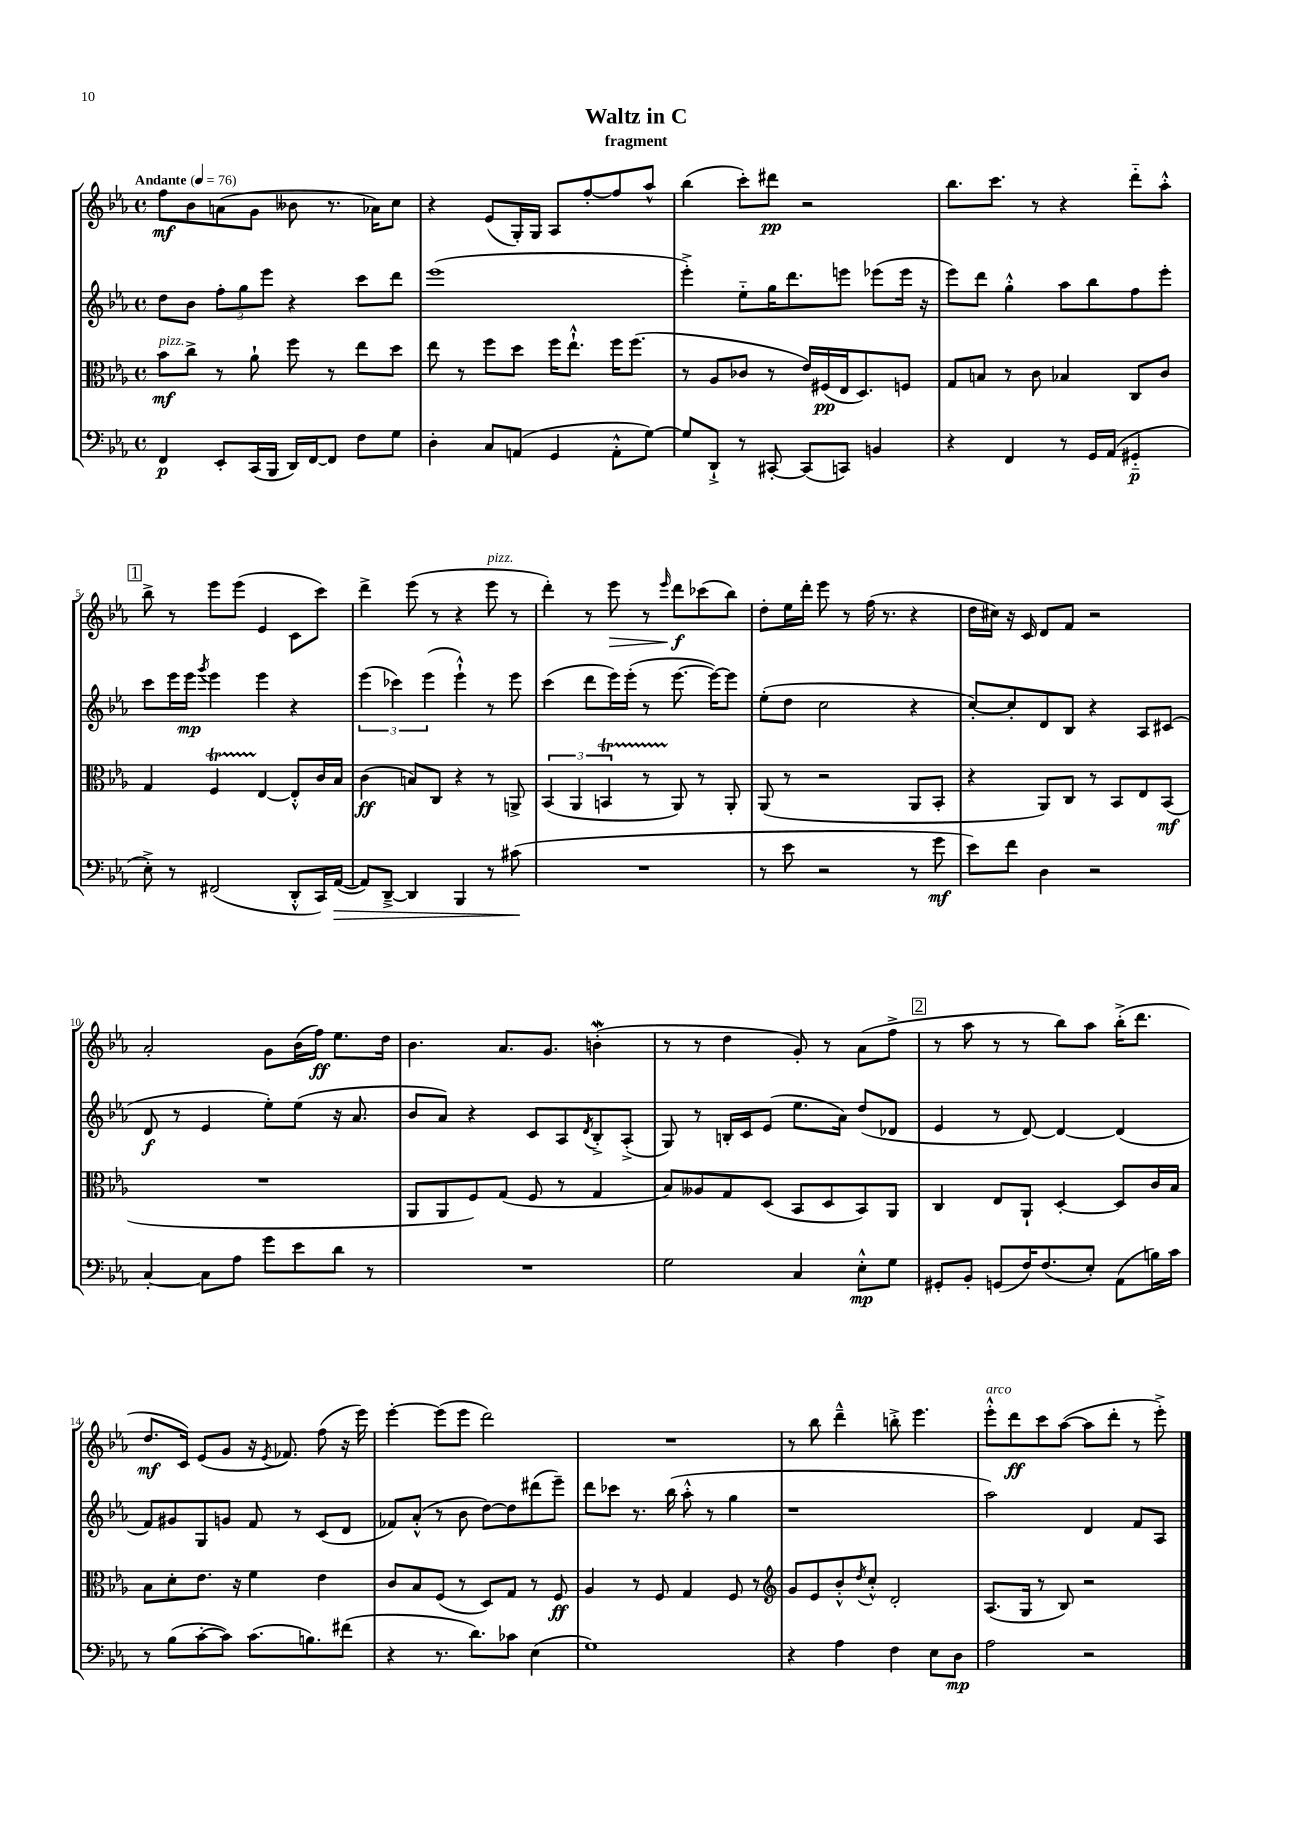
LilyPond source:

\header { title = "Waltz in C" subtitle = "fragment" }
<<
\new StaffGroup <<
\new Staff = "s0" {
    \clef treble \key ees \major \defaultTimeSignature \time 4/4 \tempo "Andante" 4 = 76
    f''8\mf bes'8 a'8( g'8 beses'8 r8. aes'16) c''8 |
    r4 ees'8( g16-.) g16 aes8 f''8~-. f''8 aes''8-^ |
    bes''4( c'''8-.) dis'''8\pp r2 |
    bes''8. c'''8. r8 r4 d'''8-_ aes''8-.-^ |
    \mark \markup { \box "1" } bes''8-> r8 ees'''8 ees'''8( ees'4 c'8 c'''8) |
    d'''4-> ees'''8( r8 r4 ees'''8^\markup { \italic "pizz." } r8 |
    d'''4-.) r8 ees'''8\> r8 \grace { ees'''16 } d'''8\f\! ces'''8( bes''8) |
    d''8-. ees''16 d'''16-. ees'''8 r8 f''16( r8. r4 |
    d''16 cis''16) r16 c'16 d'8 f'8 r2 |
    aes'2-. g'8 bes'16( f''16\ff) ees''8. d''16 |
    bes'4. aes'8. g'8. b'4-.\mordent( |
    r8 r8 d''4 g'8-.) r8 aes'8( f''8-> |
    \mark \markup { \box "2" } r8 aes''8 r8 r8 bes''8) aes''8 bes''16-.->( d'''8. |
    d''8.\mf c'16) ees'8( g'8 r16 \acciaccatura { ees'8 } fes'8.) f''8( r16 ees'''16) |
    ees'''4~-. ees'''8( ees'''8 d'''2) |
    R1 |
    r8 bes''8 d'''4---^ b''8-.-> ees'''4. |
    ees'''8-.-^^\markup { \italic "arco" } d'''8\ff c'''8 aes''8~( aes''8 d'''8-. r8 ees'''8-.->) \bar "|." |
}
\new Staff = "s1" {
    \clef treble \key ees \major \defaultTimeSignature \time 4/4
    d''8 bes'8 \tuplet 3/2 { f''8-. g''8 ees'''8 } r4 c'''8 d'''8 |
    ees'''1( |
    ees'''4-.->) ees''8-_ g''16 d'''8. e'''8 ees'''8( ees'''16 r16 |
    ees'''8) d'''8 g''4-.-^ aes''8 bes''8 f''8 ees'''8-. |
    \mark \markup { \box "1" } c'''8 ees'''16 ees'''16\mp \acciaccatura { g'''8 } ees'''4 ees'''4 r4 |
    \tuplet 3/2 { ees'''4( ces'''4) ees'''4( } ees'''4-!-^) r8 ees'''8 |
    c'''4( d'''8 ees'''16) ees'''16-.( r8 ees'''8.~ ees'''16~) ees'''8 |
    ees''8-.( d''8 c''2 r4 |
    c''8~-.) c''8-. d'8 bes8 r4 aes8 cis'8( |
    d'8\f r8 ees'4 ees''8-.) ees''8( r16 aes'8. |
    bes'8 aes'8) r4 c'8 aes8 \acciaccatura { d'8 } bes8-.-> aes8-.->( |
    g8) r8 b16-. c'16 ees'8( ees''8. aes'16) d''8( des'8 |
    \mark \markup { \box "2" } ees'4 r8 d'8~) d'4~ d'4( |
    f'8) gis'8 g8 g'8 f'8 r8 c'8( d'8 |
    fes'8) aes'8-.-^( r8 bes'8 d''8~) d''8 dis'''8( ees'''8--) |
    d'''8 ces'''8 r8. bes''16( aes''8-.-^ r8 g''4 |
    r1 |
    aes''2) d'4 f'8 aes8 \bar "|." |
}
\new Staff = "s2" {
    \clef alto \key ees \major \defaultTimeSignature \time 4/4
    bes'8\mf^\markup { \italic "pizz." } c''8-> r8 aes'8-! f''8 r8 ees''8 d''8 |
    ees''8 r8 f''8 d''8 f''16 ees''8.-!-^ f''16 f''8.( |
    r8 aes8 ces'8 r8 ees'16) fis16\pp( ees16 d8.) f8 |
    g8 b8 r8 c'8 bes4 c8 c'8 |
    \mark \markup { \box "1" } g4 f4\startTrillSpan ees4~\stopTrillSpan ees8-.-^ c'16 bes16 |
    c'4\ff( b8) c8 r4 r8 a,8-> |
    \tuplet 3/2 { bes,4( aes,4 b,4\startTrillSpan } r8 aes,8\stopTrillSpan) r8 aes,8-. |
    aes,8( r8 r2 aes,8 bes,8-. |
    r4 aes,8) c8 r8 bes,8 ees8 bes,8\mf( |
    R1 |
    aes,8 aes,8 f8) g8( f8 r8 g4 |
    bes8) aeses8 g8 d8( bes,8 d8 bes,8) aes,8 |
    \mark \markup { \box "2" } c4 ees8 aes,8-! d4~-. d8 c'16 bes16 |
    bes8 d'8-. ees'8. r16 f'4 ees'4 |
    c'8 bes8 f8( r8 d8) g8 r8 f8\ff |
    aes4 r8 f8 g4 f8 r8 |
    \clef treble g'8 ees'8 bes'8-.-^ \acciaccatura { d''8 } c''8-.-^ d'2-. |
    aes8.( g16 r8 bes8) r2 \bar "|." |
}
\new Staff = "s3" {
    \clef bass \key ees \major \defaultTimeSignature \time 4/4
    f,4\p ees,8-. c,16( bes,,16 d,16) f,16~ f,8 f8 g8 |
    d4-. c8 a,8( g,4 a,8-.-^ g8~) |
    g8 d,8-!-> r8 cis,8~-. cis,8( c,8) b,4 |
    r4 f,4 r8 g,16 aes,16( gis,4-_\p |
    \mark \markup { \box "1" } ees8-.->) r8 fis,2( d,8-.-^ c,16) aes,16~\>( |
    aes,8) d,8~---> d,4 bes,,4 r8 cis'8\!( |
    R1 |
    r8 ees'8 r2 r8 g'8\mf |
    ees'8) f'8 d4 r2 |
    c4~-. c8 aes8 g'8 ees'8 d'8 r8 |
    R1 |
    g2 c4 ees8-.-^\mp g8 |
    \mark \markup { \box "2" } gis,8-. bes,8-. g,8( f16) f8.( ees8-.) aes,8( b16) c'16 |
    r8 bes8( c'8~-. c'8) c'8.( b8.) fis'8( |
    r4 r8. d'8.) ces'8 ees4( |
    g1) |
    r4 aes4 f4 ees8 d8\mp |
    aes2 r2 \bar "|." |
}
>>
>>
